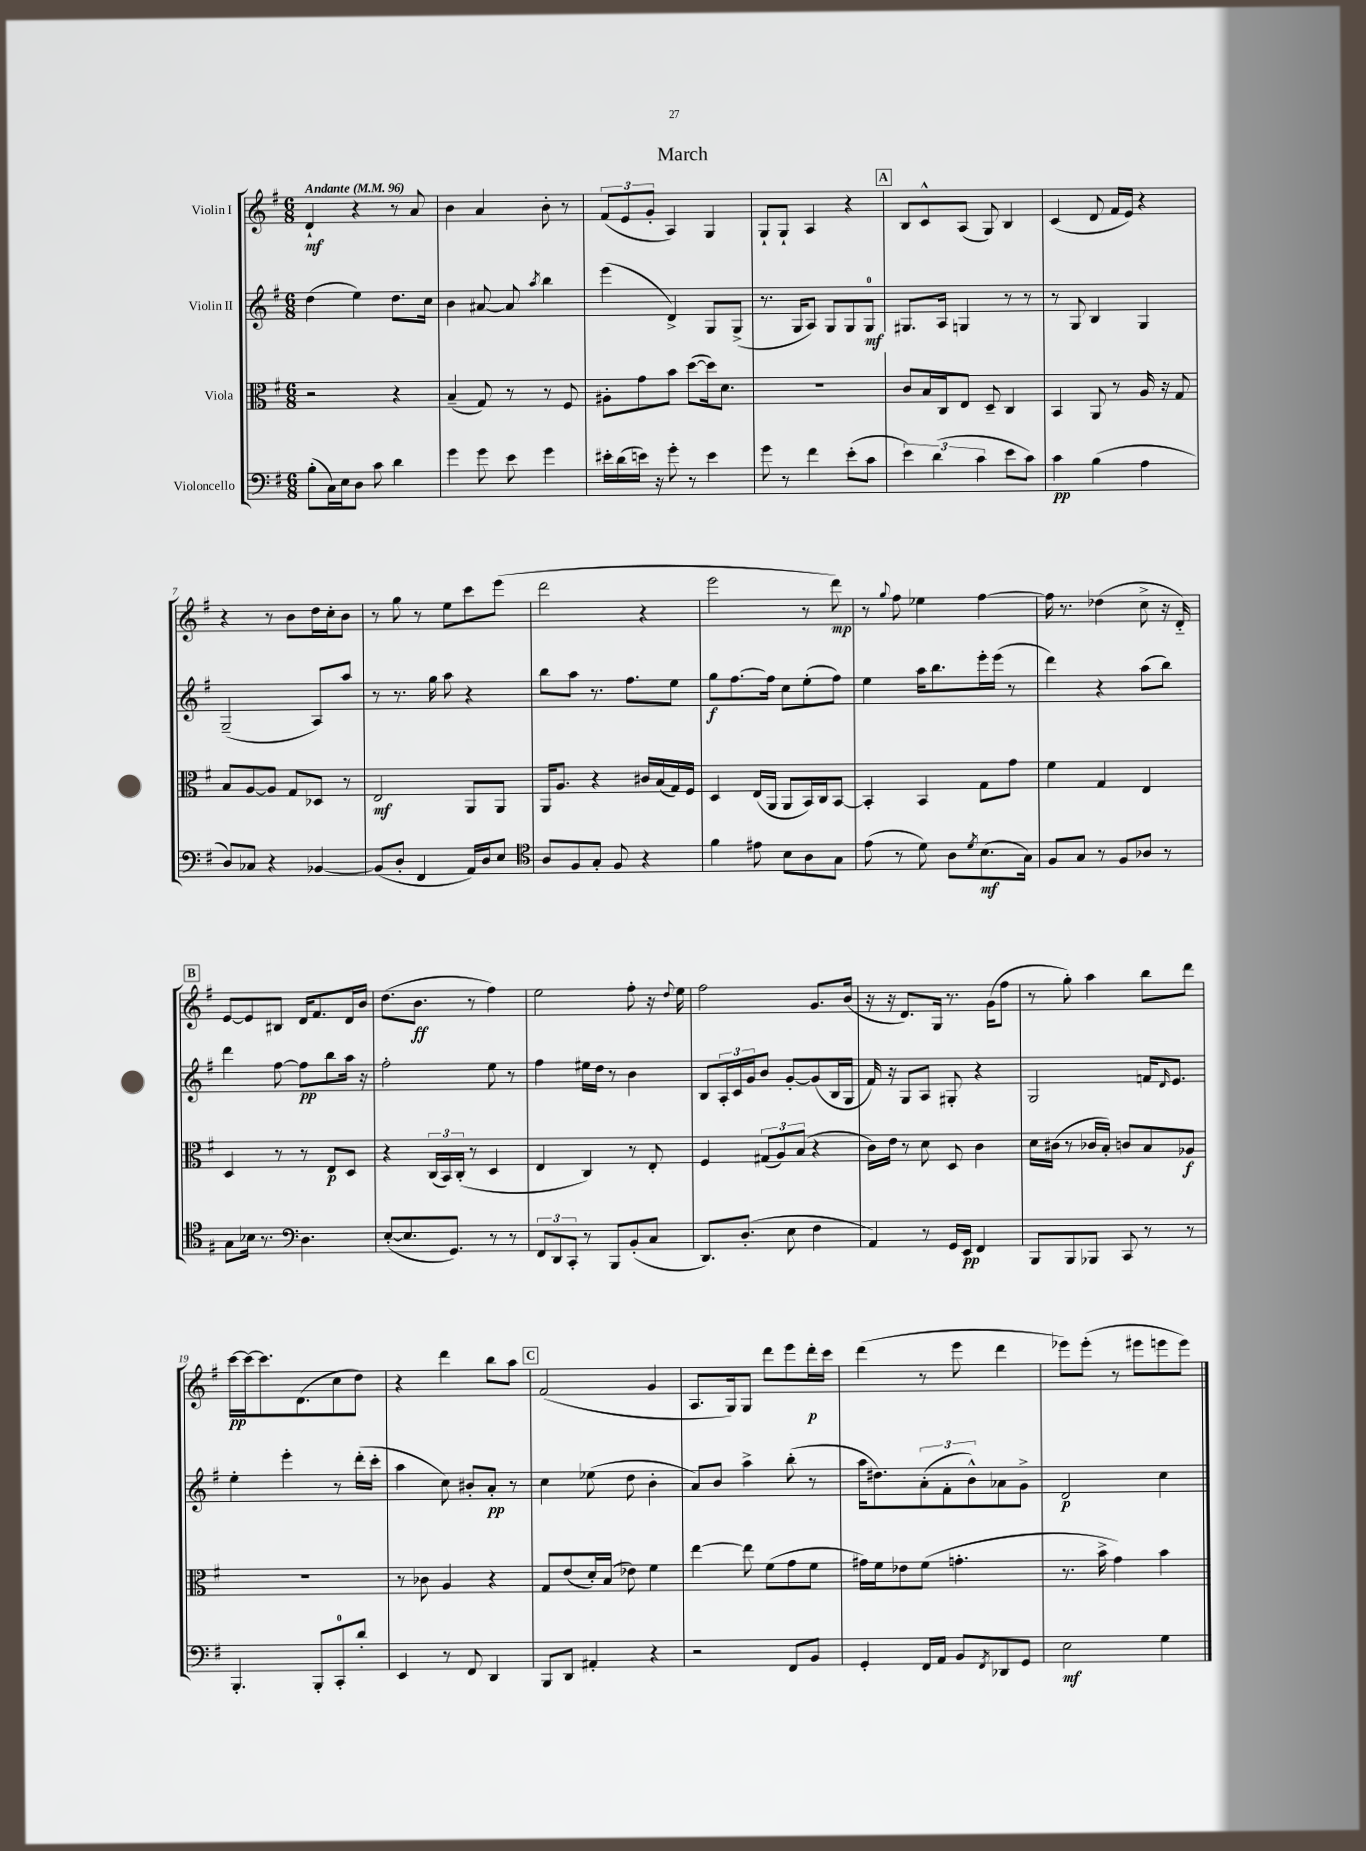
\header { title = "March" }
<<
\new StaffGroup <<
\new Staff = "s0" \with { instrumentName = "Violin I" } {
    \clef treble \key g \major \numericTimeSignature \time 6/8 \tempo "Andante" 4 = 96
    d'4-!\mf r4 r8 a'8 |
    b'4 a'4 b'8-. r8 |
    \tuplet 3/2 { fis'8( e'8 g'8-. } a4) g4 |
    g8-! g8-! a4 r4 |
    \mark \markup { \box "A" } b8 c'8-^ a8( g8) b4 |
    c'4( d'8 fis'16 e'16) r4 |
    r4 r8 b'8 d''16 c''16-. b'8 |
    r8 g''8 r8 e''8 c'''8 e'''8( |
    d'''2 r4 |
    e'''2 r8 d'''8\mp) |
    r8 \appoggiatura { g''8 } fis''8 ees''4 fis''4~ |
    fis''16 r8. des''4( c''8-> r16 d'16-_) |
    \mark \markup { \box "B" } e'8~ e'8 bis8 d'16 fis'8. d'16 b'16 |
    d''8.( b'8.\ff r8 fis''4) |
    e''2 fis''8-. r16 \appoggiatura { d''8 } e''16 |
    fis''2 g'8. b'16( |
    r16 r16 d'8.) g16 r8. g'16( fis''8 |
    r8 g''8-.) a''4 b''8 d'''8 |
    c'''16~\pp c'''16~ c'''8. d'8.( c''8 d''8) |
    r4 d'''4 b''8 a''8 |
    \mark \markup { \box "C" } fis'2( g'4 |
    a8. g16) g8 d'''8 e'''8 d'''16-.\p c'''16 |
    d'''4( r8 e'''8 d'''4 |
    ees'''8) ees'''8-.( r8 eis'''8 e'''8 e'''8) \bar "|." |
}
\new Staff = "s1" \with { instrumentName = "Violin II" } {
    \clef treble \key g \major \numericTimeSignature \time 6/8
    d''4( e''4) d''8. c''16 |
    b'4 ais'8~ ais'8 \acciaccatura { a''8 } b''4 |
    e'''4( d'4->) g8 g8->( |
    r8. g16 a8) g8 g8 g8-0\mf |
    \mark \markup { \box "A" } gis8. a16 g4 r8 r8 |
    r8 g8 b4 g4 |
    g2--( a8) a''8 |
    r8 r8. g''16 a''8 r4 |
    b''8 a''8 r8. fis''8. e''8 |
    g''8\f fis''8.~ fis''16 c''8 e''8-.( fis''8) |
    e''4 a''16 b''8. e'''16-. e'''16( r8 |
    d'''4) r4 a''8( b''8) |
    \mark \markup { \box "B" } d'''4 fis''8~ fis''8\pp b''8 a''16 r16 |
    fis''2-. e''8 r8 |
    fis''4 eis''16 d''16 r8 b'4 |
    b8 \tuplet 3/2 { a16-. c'16 g'16 } b'8 g'8~-. g'8( b16 g16 |
    fis'16) r16 g8 a8 gis8-. r4 |
    g2 f'16 \grace { d'16 } e'8. |
    e''4-. e'''4-. r8 d'''16-.( c'''16-. |
    a''4 c''8) bis'8-. a'8-.\pp r8 |
    \mark \markup { \box "C" } c''4 ees''8( d''8 b'4-. |
    a'8) b'8 a''4-> b''8-.( r8 |
    a''16 dis''8.) \tuplet 3/2 { a'8-.( fis'8-. b'8-^) } aes'8 g'8-> |
    d'2\p c''4 \bar "|." |
}
\new Staff = "s2" \with { instrumentName = "Viola" } {
    \clef alto \key g \major \numericTimeSignature \time 6/8
    r2 r4 |
    b4--( g8) r8 r8 fis8 |
    ais8-. g'8 b'8 d''8~( d''16) d'8. |
    R2. |
    \mark \markup { \box "A" } c'8 b16 c16 e8 d8-- c4 |
    b,4 a,8 r8 a16 r16 g8 |
    b8 a8~ a8 g8 des8 r8 |
    e2\mf a,8 a,8 |
    a,16 a8. r4 cis'16 b16( g16) fis16 |
    d4 e16( a,16 a,8 b,16) c16 b,8~ |
    b,4-. b,4 g8 g'8 |
    fis'4 g4 e4 |
    \mark \markup { \box "B" } d4 r8 r8 e8\p d8 |
    r4 \tuplet 3/2 { c16( b,16) c16-.( } r8 d4 |
    e4 c4) r8 e8-. |
    fis4 \tuplet 3/2 { gis8( a8) b8( } r4 |
    c'16) e'16 r8 d'8 d8 c'4 |
    d'16 cis'16( r8 ces'16 b16-.) c'8 b8 aes8\f |
    R2. |
    r8 ces'8 a4 r4 |
    \mark \markup { \box "C" } g8 e'8( d'16-.) b16( ees'8) fis'4 |
    e''4~ e''8 fis'8( g'8 fis'8 |
    gis'16) fis'16 ees'8 fis'8( g'4.-. |
    r8. b'16-> g'4) b'4 \bar "|." |
}
\new Staff = "s3" \with { instrumentName = "Violoncello" } {
    \clef bass \key g \major \numericTimeSignature \time 6/8
    b8-.( c16) e16 d8 c'8 d'4 |
    g'4 g'8 e'8 g'4 |
    eis'16-. d'16( e'16) r16 g'8-. r8 e'4 |
    g'8 r8 fis'4 e'8-.( c'8 |
    \mark \markup { \box "A" } \tuplet 3/2 { e'4) d'4( c'4 } e'8 c'8) |
    c'4\pp b4( a4 |
    d8) ces8 r4 bes,4~ |
    bes,8( d8-. fis,4 a,16) d16 e8 |
    \clef tenor a8 fis8 g8-. fis8 r4 |
    fis'4 eis'8 b8 a8 g8 |
    e'8( r8 d'8) a8 \acciaccatura { d'8 } b8.\mf( g16) |
    fis8 g8 r8 fis8 aes8 r8 |
    \mark \markup { \box "B" } g8 bes16 r8. \clef bass d4. |
    e8~-.( e8. g,8.) r8 r8 |
    \tuplet 3/2 { fis,8 d,8 c,8-. } r8 b,,8 b,8-.( c8 |
    d,8.) d8.-.( e8 fis4 |
    a,4) r8 g,16 e,16\pp fis,4 |
    b,,8 b,,8 bes,,8 c,8 r8 r8 |
    b,,4.-. b,,8-. c,8-0-. d'8-. |
    e,4 r8 fis,8 d,4 |
    \mark \markup { \box "C" } b,,8 d,8 ais,4-. r4 |
    r2 fis,8 b,8 |
    g,4-. fis,16 a,16 b,8 \acciaccatura { fis,8 } des,8 g,8 |
    e2\mf g4 \bar "|." |
}
>>
>>
